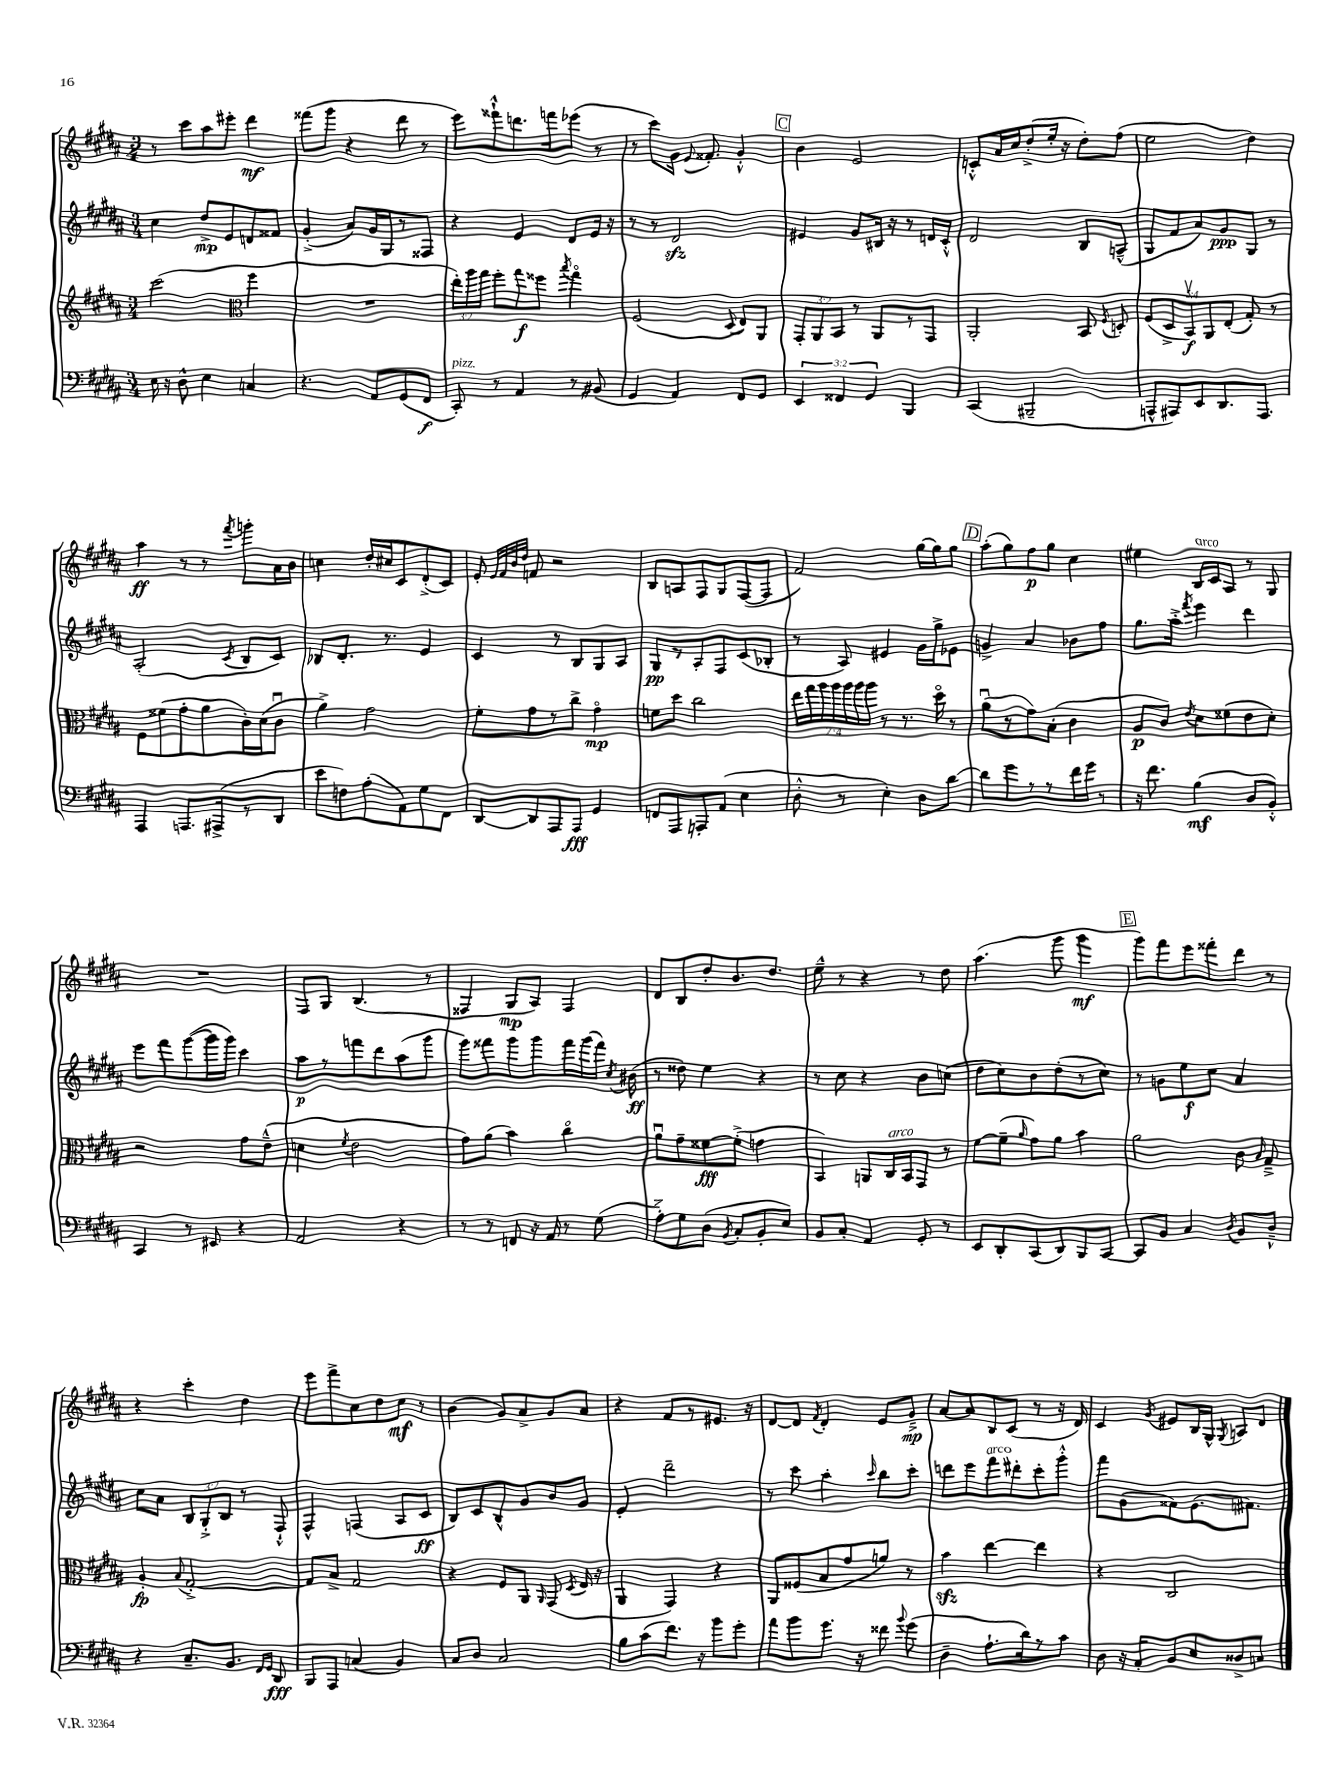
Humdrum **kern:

**kern	**kern	**kern	**kern
*staff4	*staff3	*staff2	*staff1
*clefF4	*clefG2	*clefG2	*clefG2
*k[f#c#g#d#a#]	*k[f#c#g#d#a#]	*k[f#c#g#d#a#]	*k[f#c#g#d#a#]
*M3/4	*M3/4	*M3/4	*M3/4
16E	(2ccc#	4cc#	8r
16r	.	.	.
8D#^^	.	.	8ccc#
4E	.	8dd#^	8aa#
.	.	8e	8eee#'
*	*clefC3	*	*
4C	4ff#	8d	4ddd#
.	.	8f##	.
=	=	=	=
4.r	2.r	(4g#'^	(8fff##
.	.	.	8ggg#
.	.	8a#)	4r
8AA#	.	16g#	.
.	.	16G#	.
(8GG#	.	8r	8ddd#
8FF#	.	8F##	8r
=	=	=	=
8CC#')	24ee')	4r	8eee)
.	24aa#	.	.
.	24gg#	.	.
8r	8ff#'	.	8fff##`^^
4AA#	8gg#	4e	8.ddd
.	8ff##	.	.
.	.	.	16fff
.	8qbb	.	.
8r	4gg#o	8d#	(8eee-
(8BB#	.	16e	8r
.	.	16r	.
=	=	=	=
4GG#	(2F#	8r	8r
.	.	8r	8ccc#)
4AA#)	.	2d#	16g#
.	.	.	8qqe
.	.	.	8.f##'
.	8qqD#	.	.
8FF#	8E)	.	4g#'^^
8GG#	8AA#	.	.
=	=	=	=
6EE	12GG#'	4e#	4b
.	12AA#	.	.
6FF##	12BB	.	.
.	8r	8g#	2e
6GG#	.	.	.
.	8AA#	16B#	.
.	.	16r	.
4BBB	8r	8r	.
.	8GG#	16d	.
.	.	16c#'^^	.
=	=	=	=
(4CC#	2AA#'	2d#	8c'^^
.	.	.	16a#
.	.	.	16cc#
2BBB#~	.	.	(8dd#'^
.	.	.	16ee'
.	.	.	16r
.	8BB	8B	8dd#')
.	8qF#	.	.
.	8D'	(8A~^^	(8ff#
=	=	=	=
8AAA^^	(10F#	8G#	2ee
.	10D#^	.	.
8AAA#)	.	8f#	.
.	10BBv)	.	.
8EE	.	8a#)	.
.	10AA#	.	.
8.DD#	.	8g#	.
.	(10E'	.	.
.	8G#')	8G#	4dd#)
8.AAA#	.	.	.
.	8r	8r	.
=	=	=	=
4AAA#	8F#	(2A#'	4aa#
.	(8f##	.	.
8.AAA	8g#'	.	8r
.	8a#	.	8r
(16AAA#^	.	.	.
.	.	8qc#	8qfff#
8r	16c#')	8B	8ggg'
.	(16d#	.	.
8DD#	8c#u	8c#)	16a#
.	.	.	16b
=	=	=	=
8e	4a#^)	8B-	4cc
8F)	.	8.d#'	.
(8A#'	2g#	.	16dd#'
.	.	8.r	16cc#
8AA#)	.	.	8c#
8G#	.	4e	(8d#'^
8FF#	.	.	8c#)
=	=	=	=
[8DD#	8f#'	4c#	8e'
.	.	.	32qqe
.	.	.	32qqf#
.	.	.	32qqb
.	.	.	32qqdd#
8DD#]	8g#	.	8f
8AAA#	8r	8r	2r
8AAA#	8cc#^	8B	.
4GG#	4g#o	8G#	.
.	.	8A#	.
=	=	=	=
8FF	8f	8G#	8B
8AAA#	8dd#	8r	8A
8AAA'	2cc#	8A#'	8F#
(8AA#	.	8F#	8G#
4E	.	(8c#	([8F#
.	.	8B-'	8F#]
=	=	=	=
8D#'^^	28ee	8r	2f#)
.	28gg#	.	.
.	28aa#	.	.
.	28aa#	.	.
8r	.	8A#)	.
.	28aa#	.	.
.	28aa#	.	.
.	28aa#	.	.
4E')	8r	4e#	.
.	8.r	.	.
8D#	.	16g#	[16gg#
.	16dd#o	16gg#^	16gg#]
[8d#	8r	8e-	8gg#
=	=	=	=
8d#]	(8a#u	4g^	(8aa#'
8g#	8r	.	8gg#)
8r	8g#)	4a#	8ff#
8r	(8B'	.	8gg#
16f#	4c#	8b-	4cc#
16g#	.	.	.
8r	.	8ff#	.
=	=	=	=
16r	8A#	8.gg#	4ee#
8.f#	.	.	.
.	8c#)	.	.
.	.	16aa#'^	.
.	8qe	8qfff#	.
(4B	8d#	4eee	16B
.	.	.	16c#
.	(8f##	.	8A#
8D#	8e	4ddd#	8r
8BB'^^)	8d#')	.	8G#
=	=	=	=
4CC#	2r	8eee	2.r
.	.	8fff#	.
8r	.	([8ggg#	.
8EE#	.	16ggg#]	.
.	.	16ggg#)	.
4r	8g#	4ccc#	.
.	(8e~^^	.	.
=	=	=	=
2AA#	4d	8aa#	8F#
.	.	8r	8G#
.	8qf#	.	.
.	2e	8fff	(4.B
.	.	8ddd#	.
4r	.	(8aa#	.
.	.	8ggg#	8r
=	=	=	=
8r	8g#)	8ggg#)	4F##
8r	(8a#	8fff##	.
8FF	4b)	8ggg#	8G#
16r	.	8ggg#	8A#)
16AA#	.	.	.
8r	4cc#o	16fff##	4F##
.	.	(16ggg#	.
(8G#	.	16fff##)	.
.	.	8qcc#	.
.	.	(16b#	.
=	=	=	=
8A#'^)	8a#u	8r	8d#
8G#	8g#~	8dd##)	8B
(8D#	[8f##	4ee	8dd#'
8qBB	.	.	.
8C#'	(8f##'^]	.	8.b
8BB'	4g	4r	.
.	.	.	8.dd#
8E)	.	.	.
=	=	=	=
8BB	4BB)	8r	8ee~^^
8C#'	.	8cc#	8r
4AA#	8AA	4r	4r
.	16C#	.	.
.	16BB	.	.
8GG#'	8GG#	8b	8r
8r	8r	(8cc	8dd#
=	=	=	=
8EE	[8f#	8dd#	(4.aa#
8DD#'	(8f#~]	8cc#)	.
.	16qqa#	.	.
(8CC#	8g#)	8b	.
8DD#)	8a#	(8dd#'	8ggg#
8BBB	4b	8r	4ggg#
[8CC#	.	8cc#)	.
=	=	=	=
8CC#]	2a#	8r	8ggg#)
8BB	.	8g	8fff#
4C#	.	8ee	8eee
.	.	8cc#	8fff##'
8qD#	.	.	.
8BB	8c#	4a#	8ddd#
.	16qqB	.	.
8D#~^^	8G#~^	.	8r
=	=	=	=
4r	4A#'	8cc#	4r
.	.	8a#	.
.	8qqB	.	.
8.C#~	[2G#'^	12B	4ccc#'
.	.	12G#'^	.
.	.	12B	.
8.BB	.	.	.
.	.	8r	4dd#
16qqFF#	.	.	.
16qqGG#	.	.	.
8DD#	.	8F#`^^	.
=	=	=	=
8BBB	8G#]	4F#^^	8eee
8AAA#	8B^	.	8fff#^
(4C	2G#	(4F	8cc#
.	.	.	8dd#
4BB)	.	8A#	8cc#
.	.	8c#	8r
=	=	=	=
8C#	4r	8B)	(4b
8D#	.	8c#	.
2C#	8F#	8B^^	8g#)
.	8AA#	8g#	8a#^
.	16qqAA#	.	.
.	(8GG#	8b	8g#
.	8qD#	.	.
.	16E	8g#	8a#
.	16r	.	.
=	=	=	=
8B	4AA#	4e'	4r
(8c#	.	.	.
8.f#)	4GG#)	2ddd#~	8f#
.	.	.	8r
16r	.	.	.
8b	4r	.	8.e#
8g#'	.	.	.
.	.	.	16r
=	=	=	=
8a#	8AA#	8r	[8d#
8b	(8F##	8ccc#	8d#]
.	.	.	8qf#
8.g#	8B	4aa#'	4d#'
.	8g#	.	.
16r	.	.	.
.	.	16qqccc#	.
8f##	8a)	8bb	8e
8qqb	.	.	.
(8g#	8r	8ccc#'	8g#~^
=	=	=	=
4D#~	4b	8ddd	[8a#
.	.	8eee	8a#]
8.A#`	[4ee	8fff#	8B
.	.	8ddd#'	(8c#
16d#)	.	.	.
8r	4ee]	8ccc#'	8r
8c#	.	8ggg#'^^	16r
.	.	.	16d#)
=	=	=	=
8D#	4r	8fff#	4c#
16r	.	(8g#	.
16C#'	.	.	.
.	.	.	8qg#
8BB	2C#	8f##)	8e#
8E	.	(8.e	16B
.	.	.	16G#^^
.	.	.	8qG#
8D##^	.	.	8A
.	.	8.f#)	.
8C	.	.	8d#
==	==	==	==
*-	*-	*-	*-
